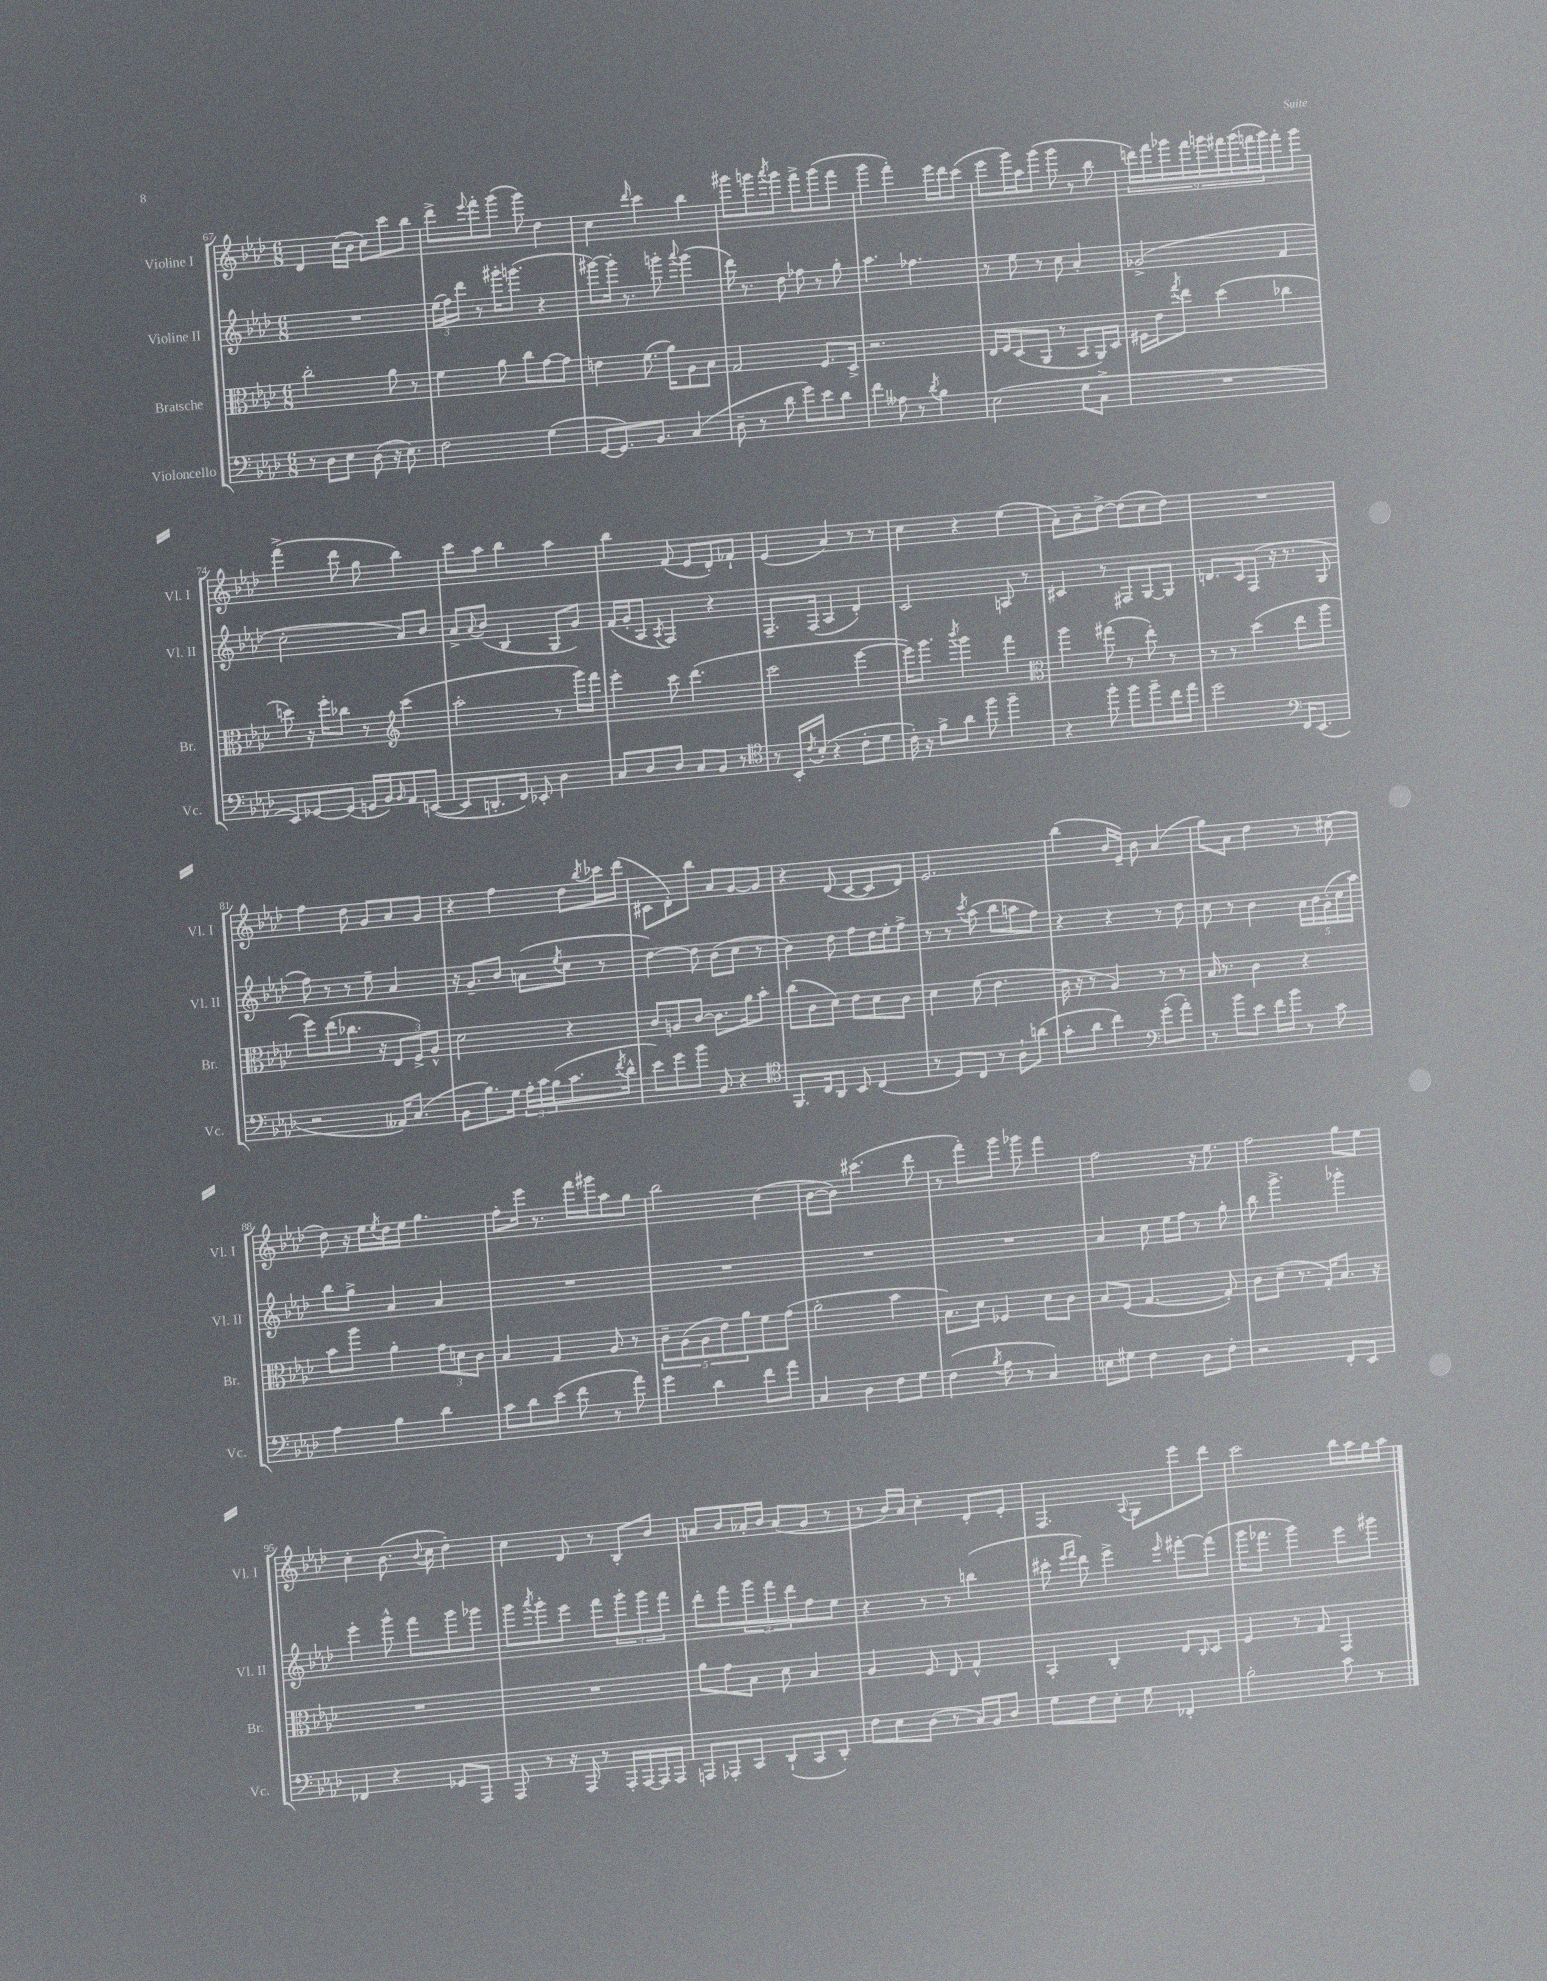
<<
\new StaffGroup <<
\new Staff = "s0" \with { instrumentName = "Violine I" shortInstrumentName = "Vl. I" } {
    \clef treble \key aes \major \numericTimeSignature \time 6/8
    des'4 c''16( bes'16 c''8) c'''8 bes''8 |
    des'''8-> \appoggiatura { ees'''8 } f'''8-. g'''8( g'''8) des''4 |
    c''4 \grace { des'''16 } c'''4 bes''4 |
    gis'''8 g'''8 \acciaccatura { aes'''8 } g'''8 f'''8-> g'''8( f'''8 |
    g'''4 f'''4-.) ees'''16 des'''16 c'''8( |
    ees'''8 g'''16) aes''16 g'''8( g'''8 r8 bes''8 |
    \tuplet 9/8 { d'''16) f'''16 ges'''16 f'''16 g'''16 fis'''16 g'''16( f'''16 g'''16) } f'''8-. g'''8 |
    f'''4->( des'''8 g''8 bes''4) |
    c'''8 aes''8 bes''4 aes''4 |
    bes''4 f'8( ees'8 des'8-.) fes'8-! |
    ees'4( aes'4) r8 r8 |
    c''4 r4 ees''4( |
    aes'8-.) bes'8-- des''8~-> des''8( c''8 des''8) |
    R2. |
    f''4 des''8 g'8 aes'8 g'8 |
    r4 f''4 des''8 \acciaccatura { bes''8 } ces'''16 des'''16( |
    cis'8 des'8-.) bes''8 aes'8 g'8~ g'8 |
    r4 des'8( c'8~ c'8 des'8) |
    ees'2. |
    bes''4( bes'16 ees'16--) bes'8 aes'4( |
    g''8) aes'8 des''4 r8 cis''8( |
    des''8) r16 ees''16 \acciaccatura { ees''8 } des''16 ees''16 g''4. |
    f''8-. ees'''16 r8. f'''16 gis'''16 aes''8 g''8 |
    bes''2 c''4( |
    bes'8~ bes'8) cis'''4.( des'''8 |
    r8 f'''8-.) g'''8 ges'''8 f'''4 |
    f''2 r16 ees''8. |
    f''2 g''8 ees''8 |
    c''4-. bes'8.( \appoggiatura { bes'8 } c''16 des''4-.) |
    c''4 des'8 r8 bes8-. bes'8 |
    a'8 bes'8 aes'16-. bes'16 aes'8( g'8 r8 |
    r8 bes'16) aes'16 c''4-. des'8-. ees'8-. |
    f4. \appoggiatura { aes8 } g8 ees'''8 des'''8 |
    c'''2 bes''16 aes''16 g''16 aes''16 \bar "|." |
}
\new Staff = "s1" \with { instrumentName = "Violine II" shortInstrumentName = "Vl. II" } {
    \clef treble \key aes \major \numericTimeSignature \time 6/8
    R2. |
    \tuplet 3/2 { ees''16( f''16) des'''16 } r8 gis'''16-. g'''8.( r4 |
    gis'''8~) gis'''16-. r8. g'''8-. \appoggiatura { aes'''8 } g'''4( |
    des'''16) r8. des''8 fes''8 r8 g''8-. |
    aes''4. fes''4. |
    r8 ees''8 r8 c''8 aes'4-. |
    ges'2->( f'4 |
    c''2-. aes'8) bes'8 |
    aes'8-> \appoggiatura { aes'8 } bes'8( bes4 g8 g'8) |
    f'16( g'16-. aes8 \acciaccatura { aes8 } f4) r4 |
    f8.-- f16( aes4 des'4-.) |
    c'2 a8 r8 |
    cis'4 r8 fis8 g8~ g8 |
    d'8. c'16 f8( r16 r8. g8 |
    f''8) r8 r8 ees''8-- aes'4 |
    r16 g'8.-- bes'8 a'8( \acciaccatura { ees''8 } c''8 r8 |
    des''4~) des''8 bes'8( c''8 r8 |
    bes'4) des''8 f''8 des''16 ees''16-. f''8-> |
    r8 r8 \acciaccatura { c'''8 } aes''8( bes''8 a''8 f''8) |
    r4 r4 r8 des''8 |
    c''8 r8 bes'4 \tuplet 5/4 { aes'16 bes'16 g'16-.( c''16 aes''16) } |
    bes''8 g''8-> aes'4 aes'4 |
    R2. |
    R2. |
    R2. |
    R2. |
    aes'4 c''8 ees''16 f''16 r8 g''8-. |
    bes''8 g'''4.-> ges'''4-. |
    ees'''4-. g'''8-^ f'''8 g'''8 ges'''8 |
    g'''8 \acciaccatura { aes'''8 } g'''8-. ees'''8 f'''8 \tuplet 3/2 { g'''8-. g'''8 f'''8 } |
    des'''8-. f'''8 \tuplet 3/2 { g'''8 f'''8 des'''8 } f''8 ees''8 |
    r4 r8 r8 b''4( |
    cis'''8-. \grace { ees'''16 f'''16 } des'''8) ees'''4-> \grace { ees'''16 } fis'''8~-. fis'''8( |
    g'''16 fes'''8. g'''4) ees'''8 gis'''8 \bar "|." |
}
\new Staff = "s2" \with { instrumentName = "Bratsche" shortInstrumentName = "Br." } {
    \clef alto \key aes \major \numericTimeSignature \time 6/8
    c''2-. aes'8 r8 |
    f'4 aes'8 c''8 g'8~ g'8 |
    e'4 f'8.( aes'16) aes8 bes8 |
    g2 f8. des16-> |
    r2. |
    ees16 f16 des8( aes,8 r8 bes,8 aes,16) des16 |
    fis16 ees'16 \acciaccatura { g''8 } ees''8 des''4( ces''4 |
    d''8) r16 f''16-. ces''8 r8 \clef treble c'''4( |
    aes''2-. r8 g'''16) f'''16 |
    ees'''4-. c'''8 des'''4.( |
    c'''2 ees'''4~ |
    ees'''16) g'''8. \acciaccatura { bes'''8 } g'''4 f'''4 |
    \clef alto aes''4 gis''8( r8 ees''8-.) r8 |
    r8 r8 des''4( ees''8 aes''8 |
    f''8) ees''8( ces''8. r16 \tuplet 3/2 { ees8 f8->) aes8-^ } |
    des'2 r4 |
    c'8 a8 c'8~ c'8. aes'16 bes'8-. |
    c''8( c'8 des'8) ees'8 des'8 c'8 |
    des'4 f'8( ees'4. |
    c'16 r16 r8 aes4) r8 r8 |
    bes16 r8. c'4 r4 |
    bes'8 aes''8 aes'4-. \tuplet 3/2 { g'8 d'8 c'8 } |
    bes4 g4 aes8 r8 |
    \tuplet 5/4 { c'8-- aes8( aes8 ees'8) aes'8 } f'8 g'8( |
    aes'2-. bes'4 |
    bes8.) des'16 fes4 des'8 c'8 |
    bes8 f8( g4.~ g8-.) |
    c'8 des'8--( r8. g16-.) bes8. r16 |
    R2. |
    R2. |
    aes'8 g'8 bes8 des'8 bes4 |
    aes4 f8 ees8 g4-^ |
    bes,4-. c4-. ees8 \grace { c16 } des8 |
    f4 r8 g8 g,4 \bar "|." |
}
\new Staff = "s3" \with { instrumentName = "Violoncello" shortInstrumentName = "Vc." } {
    \clef bass \key aes \major \numericTimeSignature \time 6/8
    r8 des8 ees8 des8( r16 ees8.) |
    f2 g4( |
    g,8~ g,8.) bes,8. c4( |
    des8-- r8 des'8 g'8) ees'8 des'8 |
    f'4 aeses8 r8 \acciaccatura { des'8 } bes4 |
    ees2( g8 c8-> |
    R2. |
    ees,8) ges,8~ ges,8( g,16 bes,16) \grace { bes,16 } aes,8 e,8~( |
    e,8 d,8.-. f,16) ees,8-. des4 |
    c8 des8 des8 c8 bes,8 r8 |
    \clef tenor r8 bes,16-. \acciaccatura { c'8 } bes16-.( r4 c'8-. des'8 |
    c'16-.) r16 f'8-> aes'8 f''8 f''4-- |
    r4 f''8-. f''8 f''8-- c''16 ees''16 |
    des''2 \clef bass f,16 ees,8.( |
    r2 aeses,16) c8.( |
    bes,8 bes8.) g16 \tuplet 3/2 { aes16-. c'16 bes16( } c'8. \acciaccatura { f'8 } des'16-^ |
    ees'8) g'8 bes'8 bes,8 r4 |
    \clef tenor f,8. c16 aes,8 bes,8 c4( |
    r8 des8) c8 r8 aes8-! a'8( |
    g'8-. aes'8 c''4) \clef bass g'8-.( aes'8-.) |
    r8 bes'8 ees'8 f'16 bes'16 r8 c'8 |
    aes4 bes4 des'4 |
    c'8 des'8 ees'8( f'8 r8 aes'8) |
    g'4 des'4 f'8 aes'8 |
    c4 des4 f8 g8 |
    f4( \acciaccatura { bes8 } aes8 r8 c4) |
    e8 gis8 f4 des8 f8-. |
    r2 f,8-. ees,8 |
    fes,4 r4 ges,8 aes,,8 |
    aes,,8 r8 r16 aes,,16 r8 aes,,16-. aes,,16~ aes,,16 aes,,16 |
    a,,8 aes,,8-. c,8 des,8-!( c,8 des,8-.) |
    f8 ees8 des8( r8 c16) bes,16 des8 |
    g8 f8 ees8-. g8 fes,4-. |
    bes2-. c'8 r8 \bar "|." |
}
>>
>>
\layout { \context { \Score currentBarNumber = #67 } }
